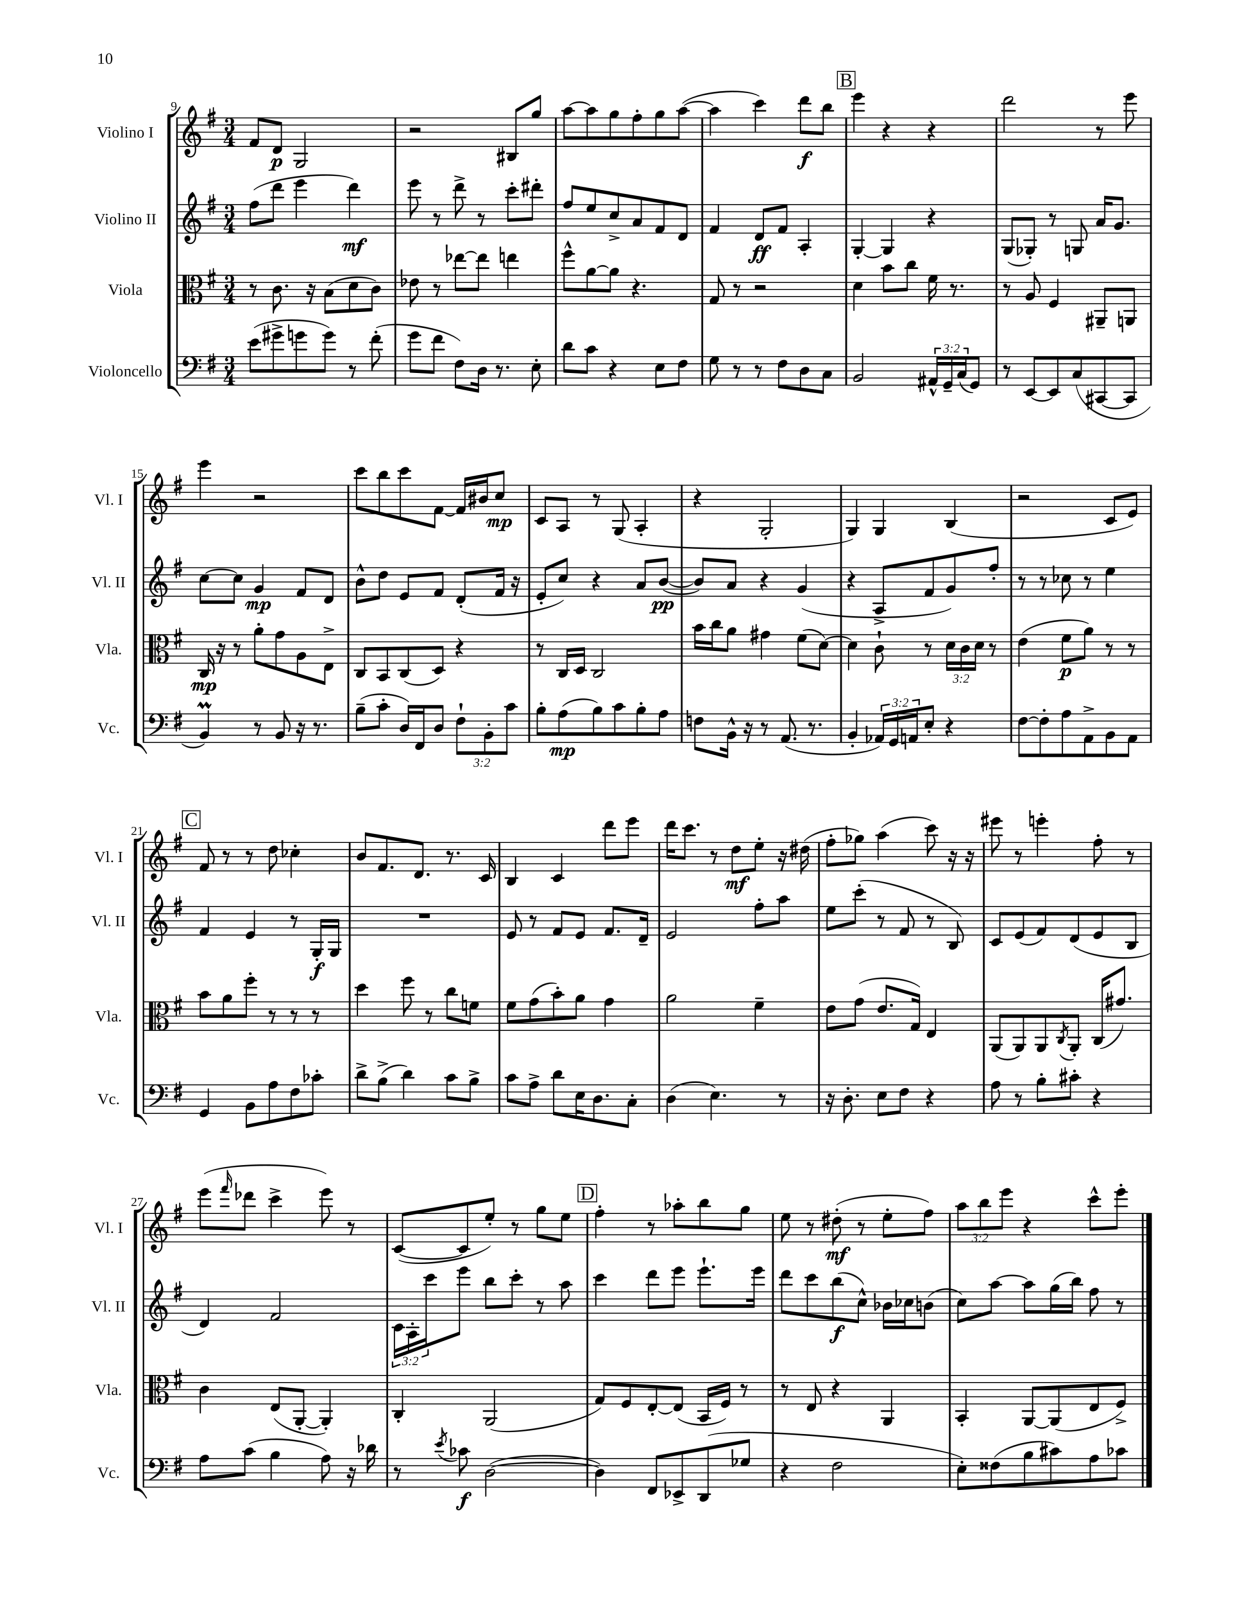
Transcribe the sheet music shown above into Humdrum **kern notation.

**kern	**kern	**kern	**kern
*staff4	*staff3	*staff2	*staff1
*clefF4	*clefC3	*clefG2	*clefG2
*k[f#]	*k[f#]	*k[f#]	*k[f#]
*M3/4	*M3/4	*M3/4	*M3/4
(8e\L	8r	(8ff#\L	8f#/L
8g#^\	8.c\	8ddd\J	8d/J
8g\	.	4eee\	2G/
.	16r	.	.
8g\J)	(8B\L	.	.
8r	8d\	4ddd\)	.
(8f#'\	8c\J)	.	.
=	=	=	=
8g\L	8e-\	8eee\	2r
8f#\J	8r	8r	.
8F#\L)	[8ee-\L	8ddd^\	.
16D\Jk	8ee-\]J	8r	.
8.r	.	.	.
.	4ee\	8ccc'\L	8B#/L
8E'\	.	8ddd#'\J	8gg/J
=	=	=	=
8d\L	8ff#^^\L	8ff#/L	[8aa\L
8c\J	[8a\	8ee/	8aa\]
4r	8a\]J	8cc^/	8gg\
.	4.r	8a/	8ff#'\
8E\L	.	8f#/	8gg\
8F#\J	.	8d/J	([8aa\J
=	=	=	=
8G\	8G/	4f#/	4aa\]
8r	8r	.	.
8r	2r	8d/L	4ccc\)
8F#\L	.	8f#/J	.
8D\	.	4A'/	8ddd\L
8C\J	.	.	8bb\J
=	=	=	=
2BB/	4d\	[4G'/	4eee\
.	8b\L	4G/]	4r
.	8cc\J	.	.
24AA#^^/LL	16f#\	4r	4r
24GG~/	.	.	.
.	8.r	.	.
(24C/J	.	.	.
8GG/J)	.	.	.
=	=	=	=
8r	8r	(8G/L	2ddd\
[8EE/L	8A/	8G-'/J)	.
8EE/]	4F#/	8r	.
(8C/	.	8G/	.
[8CC#/	8AA#~/L	16a/LK	8r
.	.	8.g/J	.
8CC#/]J	8AA/J	.	8eee\
=	=	=	=
4BB/)	16C/	[8cc\L	4eee\
.	16r	.	.
.	8r	8cc\]J	.
8r	8a'\L	4g/	2r
8BB/	8g\	.	.
16r	8A\	8f#/L	.
8.r	.	.	.
.	8E^\J	8d/J	.
=	=	=	=
(8B~\L	8C/L	8b^^\L	8ccc\L
8c'\J	8BB/	8dd\J	8bb\
16D/LL)	(8C/	8e/L	8ccc\
16FF#/J	.	.	.
8D/J	8D/J)	8f#/J	[8f#\J
12F#`\L	4r	(8d'/L	16f#/]LL
.	.	.	16b#/J
12BB'\	.	.	.
.	.	16f#/Jk	8cc/J
12c\J	.	.	.
.	.	16r	.
=	=	=	=
8B'\L	8r	8e'/L	8c/L
(8A\	16C/LL	8cc/J)	8A/J
.	16D/JJ	.	.
8B\)	2C/	4r	8r
8c\	.	.	(8G/
8B'\	.	8a/L	4A'/
8A\J	.	([8b/J	.
=	=	=	=
8F\L	16b\LL	8b/]L)	4r
.	16cc\J	.	.
16BB^^\Jk	8a\J	8a/J	.
16r	.	.	.
8r	4g#\	4r	2G'/
(8.AA/	.	.	.
.	(8f#\L	(4g/	.
8.r	.	.	.
.	[8d\J)	.	.
=	=	=	=
4BB'/	4d\]	4r	4G/)
24AA-/LL)	8c`\	8A^/L	4G/
24GG/	.	.	.
24AA/J	.	.	.
8E'/J	8r	8f#/	.
4r	24d\LL	8g/)	(4B/
.	24c\	.	.
.	24d\JJ	.	.
.	8r	8ff#'/J	.
=	=	=	=
[8F#\L	(4e\	8r	2r
8F#'\]	.	8r	.
8A\	8f#\L	8cc-\	.
8AA^\	8a\J)	8r	.
8BB\	8r	4ee\	8c/L
8AA\J	8r	.	8e/J)
=	=	=	=
4GG/	8b\L	4f#/	8f#/
.	8a\	.	8r
8BB\L	8ff#'\J	4e/	8r
8A\	8r	.	8dd\
8F#\	8r	8r	4cc-'\
8c-'\J	8r	16G'/LL	.
.	.	16G/JJ	.
=	=	=	=
8d^\L	4dd\	2.r	8b/L
(8B^\J	.	.	8.f#/
4d\)	8ff#\	.	.
.	.	.	8.d/J
.	8r	.	.
8c\L	8cc\L	.	8.r
8B^\J	8f\J	.	.
.	.	.	16c/
=	=	=	=
8c\L	8f#\L	8e/	4B/
8A^\J	(8g\	8r	.
8d\L	8b'\)	8f#/L	4c/
16E\K	8a\J	8e/J	.
8.D\	.	.	.
.	4g\	8.f#/L	8ddd\L
8C'\J	.	.	8eee\J
.	.	16d~/Jk	.
=	=	=	=
(4D\	2a\	2e/	16ddd\LK
.	.	.	8.ccc\J
4.E\)	.	.	8r
.	.	.	8dd\L
.	4f#~\	8ff#'\L	8ee'\J
8r	.	8aa\J	16r
.	.	.	(16dd#\
=	=	=	=
16r	8e\L	8ee\L	8ff#'\L
8.D'\	.	.	.
.	(8g\J	(8ccc'\J	8gg-\J)
8E\L	8.e/L	8r	(4aa\
8F#\J	.	8f#/	.
.	16G/Jk)	.	.
4r	4E/	8r	8ccc\)
.	.	8B/)	16r
.	.	.	16r
=	=	=	=
8A\	(8AA/L	8c/L	8eee#\
8r	8AA/)	(8e/	8r
8B'\L	8AA/	8f#/)	4eee'\
.	8qC/	.	.
8c#'\J	8AA'/J	(8d/	.
4r	(16C/LK	8e/	8ff#'\
.	8.g#/J)	.	.
.	.	8B/J	8r
=	=	=	=
8A\L	4c\	4d/)	(8eee\L
.	.	.	16qqfff#/
(8c\J	.	.	8ddd-\J
4B\	(8E/L	2f#/	4ccc^\
.	[8AA'/J	.	.
8A\)	4AA'/])	.	8eee\)
16r	.	.	8r
16d-\	.	.	.
=	=	=	=
8r	4C'/	24c\LL	([8c/L
.	.	24A'\	.
.	.	24ccc\J	.
8qe/	.	.	.
8c-\	.	8eee\J	8c/]
([2D\	(2AA/	8bb\L	8ee'/J)
.	.	8ccc'\J	8r
.	.	8r	8gg\L
.	.	8aa\	8ee\J
=	=	=	=
4D\])	8G/L)	4ccc\	4ff#'\
.	8F#/	.	.
8FF#/L	[8E'/	8ddd\L	8r
8EE-^/	(8E/]J	8eee\J	8aa-'\L
(8DD/	16BB/LL	8.eee`\L	8bb\
.	16F#/JJ)	.	.
8G-/J	8r	.	8gg\J
.	.	16eee\Jk	.
=	=	=	=
4r	8r	8ddd\L	8ee\
.	8E/	8ccc\	8r
2F#\	4r	(8bb\	(8dd#'\
.	.	8cc^^\J)	8r
.	4AA/	16b-\LL	8ee'\L
.	.	16cc-\J	.
.	.	(8b\J	8ff#\J)
=	=	=	=
8E'\L)	4BB'/	8cc\L)	12aa\L
.	.	.	12bb\
(8F##\	.	[8aa\J	.
.	.	.	12eee\J
8B\	[8AA/L	8aa\]L	4r
8c#\)	(8AA/]	(16gg\L	.
.	.	16bb\JJ)	.
8A\	8E/	8ff#\	8ccc^^\L
8c-\J	8F#^/J)	8r	8eee'\J
==	==	==	==
*-	*-	*-	*-
